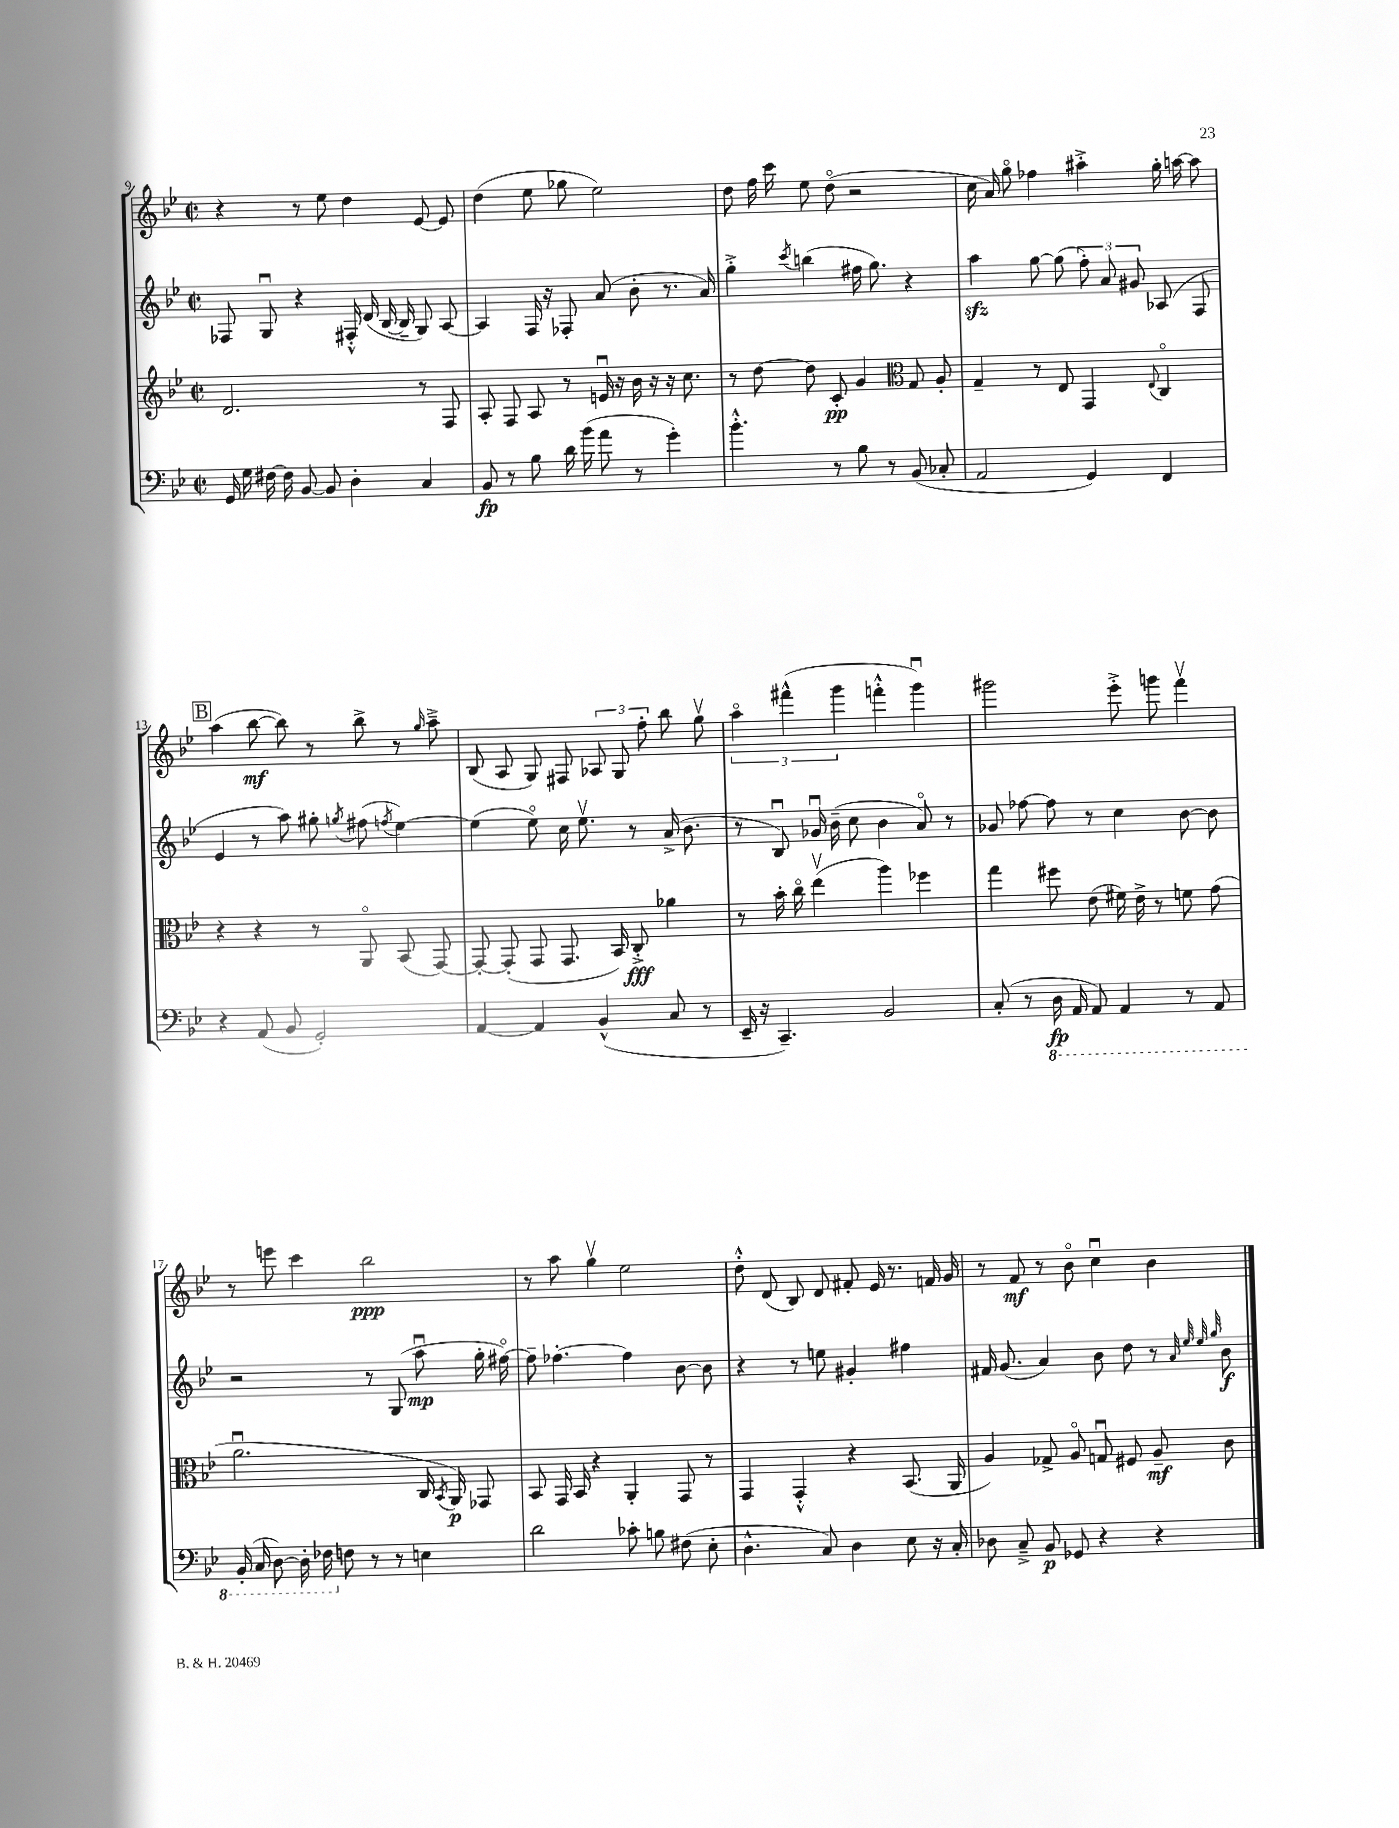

**kern	**dynam	**kern	**dynam	**kern	**dynam	**kern	**dynam
*part4	*part4	*part3	*part3	*part2	*part2	*part1	*part1
*staff4	*staff4	*staff3	*staff3	*staff2	*staff2	*staff1	*staff1
*clefF4	*	*clefG2	*	*clefG2	*	*clefG2	*
*k[b-e-]	*	*k[b-e-]	*	*k[b-e-]	*	*k[b-e-]	*
*M2/2	*	*M2/2	*	*M2/2	*	*M2/2	*
*met(c|)	*	*met(c|)	*	*met(c|)	*	*met(c|)	*
=9	=9	=9	=9	=9	=9	=9	=9
16GG/	.	2.d/	.	8F-X/	.	4r	.
16G\	.	.	.	.	.	.	.
[16F#X\	.	.	.	8Gu/	.	.	.
16F#\]	.	.	.	.	.	.	.
[8BB-/	.	.	.	4r	.	8r	.
8BB-/]	.	.	.	.	.	8ee-\	.
4D'\	.	.	.	16F#X'^^/	.	4dd\	.
.	.	.	.	(16d/	.	.	.
.	.	.	.	[16B-/	.	.	.
.	.	.	.	16B-~/]	.	.	.
4C/	.	8r	.	8G/)	.	[8e-/	.
.	.	8F/	.	[8A/	.	8e-/]	.
=10	=10	=10	=10	=10	=10	=10	=10
8BB-/	fp	8A'/	.	4A/]	.	(4dd\	.
8r	.	8F/	.	.	.	.	.
8B-\	.	8A/	.	16F/	.	8ee-\	.
.	.	.	.	16r	.	.	.
16d\	.	8r	.	8F-X'/	.	8gg-X\	.
(16b-\	.	.	.	.	.	.	.
8a\	.	16enu/	.	(8a/	.	2ee-\)	.
.	.	16r	.	.	.	.	.
8r	.	16b-\	.	8b-'\	.	.	.
.	.	16r	.	.	.	.	.
4g'\)	.	16r	.	8.r	.	.	.
.	.	8.cc\	.	.	.	.	.
.	.	.	.	16a/)	.	.	.
=11	=11	=11	=11	=11	=11	=11	=11
4.b-'^^\	.	8r	.	4gg'^\	.	8dd\	.
.	.	[8dd\	.	.	.	16ff\	.
.	.	.	.	.	.	16ccc\	.
.	.	.	.	8qccc/	.	.	.
.	.	8dd\]	.	(4bbn\	.	8ee-\	.
8r	.	8c'/	pp	.	.	(8dd\	.
8B-\	.	4g/	.	16ff#X\	.	2r	.
.	.	.	.	8.gg\)	.	.	.
8r	.	.	.	.	.	.	.
*	*	*clefC3	*	*	*	*	*
(8BB-/	.	8G/	.	4r	.	.	.
8C-X'/	.	8A'/	.	.	.	.	.
=12	=12	=12	=12	=12	=12	=12	=12
2AA/	.	4G~/	.	4aazz\	.	16cc\	.
.	.	.	.	.	.	16a/)	.
.	.	.	.	.	.	8gg\	.
.	.	8r	.	[8gg\	.	4ff-X\	.
.	.	8E-/	.	(8gg\]	.	.	.
4GG/)	.	4GG/	.	12ff'\)	.	4aa#X'^\	.
.	.	.	.	12a/	.	.	.
.	.	.	.	12g#X/	.	.	.
.	.	8qqE-/	.	.	.	.	.
4FF/	.	4C/	.	(8A-X/	.	16gg'\	.
.	.	.	.	.	.	[16aan\	.
.	.	.	.	8F/	.	8aa\]	.
!!LO:LB:g=z
!!LO:REH:place=s1:t=B
=13	=13	=13	=13	=13	=13	=13	=13
4r	.	4r	.	4e-/	.	(4aa\	.
(8AA/	.	4r	.	8r	.	[8bb-\	mf
8BB-/	.	.	.	8aa\)	.	8bb-\])	.
2GG'/)	.	8r	.	8gg#X'\	.	8r	.
.	.	.	.	8qggn/	.	.	.
.	.	8AA/	.	(8ff#X\	.	8bb-^\	.
.	.	.	.	8qffn/	.	.	.
.	.	(8BB-/	.	[4ee-\)	.	8r	.
.	.	.	.	.	.	16qqgg/	.
.	.	[8GG/)	.	.	.	8aa~^\	.
=14	=14	=14	=14	=14	=14	=14	=14
[4AA/	.	8GG'/_	.	(4ee-\]	.	(8B-/	.
.	.	(8GG'/]	.	.	.	8A/	.
4AA/]	.	8GG/	.	8ee-\)	.	8G/)	.
.	.	8.GG/	.	16cc\	.	8F#X/	.
.	.	.	.	8.ee-v\	.	.	.
(4BB-^^/	.	.	.	.	.	12A-X/	.
.	.	16BB-/)	.	.	.	.	.
.	.	.	.	.	.	12G/	.
.	.	8C'^/	fff	8r	.	.	.
.	.	.	.	.	.	12ff'\	.
8C/	.	4a-X\	.	(16a^/	.	8bb-\	.
.	.	.	.	8.b-\	.	.	.
8r	.	.	.	.	.	8ggv\	.
=15	=15	=15	=15	=15	=15	=15	=15
16EE-~/	.	8r	.	8r	.	6aa\	.
16r	.	.	.	.	.	.	.
4.CC~/)	.	16b-'\	.	8B-u/)	.	.	.
.	.	.	.	.	.	(6fff#X^^\	.
.	.	16cc\	.	.	.	.	.
.	.	(4ee-v\	.	16g-Xu/	.	.	.
.	.	.	.	(16b-~\	.	.	.
.	.	.	.	.	.	6ggg\	.
.	.	.	.	8cc\	.	.	.
2BB-/	.	4aa\)	.	4b-\	.	4fffn'^^\	.
.	.	4ff-X\	.	8a/)	.	4gggu\)	.
.	.	.	.	8r	.	.	.
=16	=16	=16	=16	=16	=16	=16	=16
(8C'/	.	4gg\	.	8g-X/	.	2ggg#X\	.
8r	.	.	.	[8ff-X\	.	.	.
*8ba	*	*	*	*	*	*	*
16DD\	fp	8ff#X\	.	8ff-\]	.	.	.
16AAA/	.	.	.	.	.	.	.
8AAA/)	.	(8e-\	.	8r	.	.	.
4AAA/	.	16f#X\)	.	4cc\	.	8eee-'^\	.
.	.	16e-^\	.	.	.	.	.
.	.	8r	.	.	.	8gggn\	.
8r	.	8fn\	.	[8b-\	.	4fffv\	.
8AAA/	.	(8g\	.	8b-\]	.	.	.
!!LO:LB:g=z
=17	=17	=17	=17	=17	=17	=17	=17
(16BBB-'/	.	2.au\	.	2r	.	8r	.
16CC/	.	.	.	.	.	.	.
[8DD\)	.	.	.	.	.	8eeen\	.
16DD'\]	.	.	.	.	.	4ccc\	.
16FF-X\	.	.	.	.	.	.	.
*X8ba	*	*	*	*	*	*	*
8Fn\	.	.	.	.	.	.	.
8r	.	.	.	8r	.	2bb-\	ppp
8r	.	.	.	(8G/	.	.	.
4En\	.	16C/	.	8aau\	mp	.	.
.	.	8qBB-/	.	.	.	.	.
.	.	16AA/)	p	.	.	.	.
.	.	8GG-X/	.	16gg'\	.	.	.
.	.	.	.	[16ff#X\)	.	.	.
=18	=18	=18	=18	=18	=18	=18	=18
2d\	.	8BB-/	.	8ff#~\]	.	8r	.
.	.	16GG/	.	[4.ff-X'\	.	8aa\	.
.	.	16BB-/	.	.	.	.	.
.	.	4r	.	.	.	4ggv\	.
8c-X'\	.	4AA'/	.	4ff-\]	.	2ee-\	.
8Bn\	.	.	.	.	.	.	.
(8F#X\	.	8GG/	.	[8b-\	.	.	.
8E-'\	.	8r	.	8b-\]	.	.	.
=19	=19	=19	=19	=19	=19	=19	=19
4.D^^\	.	4GG/	.	4r	.	8dd'^^\	.
.	.	.	.	.	.	(8d/	.
.	.	4GG'^^/	.	8r	.	8B-/)	.
8C/)	.	.	.	8een\	.	8d/	.
4D\	.	4r	.	4g#X'/	.	8f#X'/	.
.	.	.	.	.	.	16e-/	.
.	.	.	.	.	.	8.r	.
8E-\	.	(8.BB-/	.	4ff#X\	.	.	.
16r	.	.	.	.	.	16fn/	.
16C'/	.	16AA/	.	.	.	16g/	.
=20	=20	=20	=20	=20	=20	=20	=20
8D-X\	.	4A/)	.	16f#X/	.	8r	.
.	.	.	.	(8.g/	.	.	.
8C~^/	.	.	.	.	.	8f/	mf
8BB-/	p	8G-X^/	.	4a/)	.	8r	.
8GG-X/	.	8A/	.	.	.	8b-\	.
4r	.	8Gnu/	.	8b-\	.	4ccu\	.
.	.	8F#X/	.	8dd\	.	.	.
4r	.	8A~/	mf	8r	.	4b-\	.
.	.	.	.	32qqa/	.	.	.
.	.	.	.	32qqee-/	.	.	.
.	.	.	.	32qqee-/	.	.	.
.	.	.	.	32qqgg/	.	.	.
.	.	8c\	.	8b-\	f	.	.
==	==	==	==	==	==	==	==
*-	*-	*-	*-	*-	*-	*-	*-
